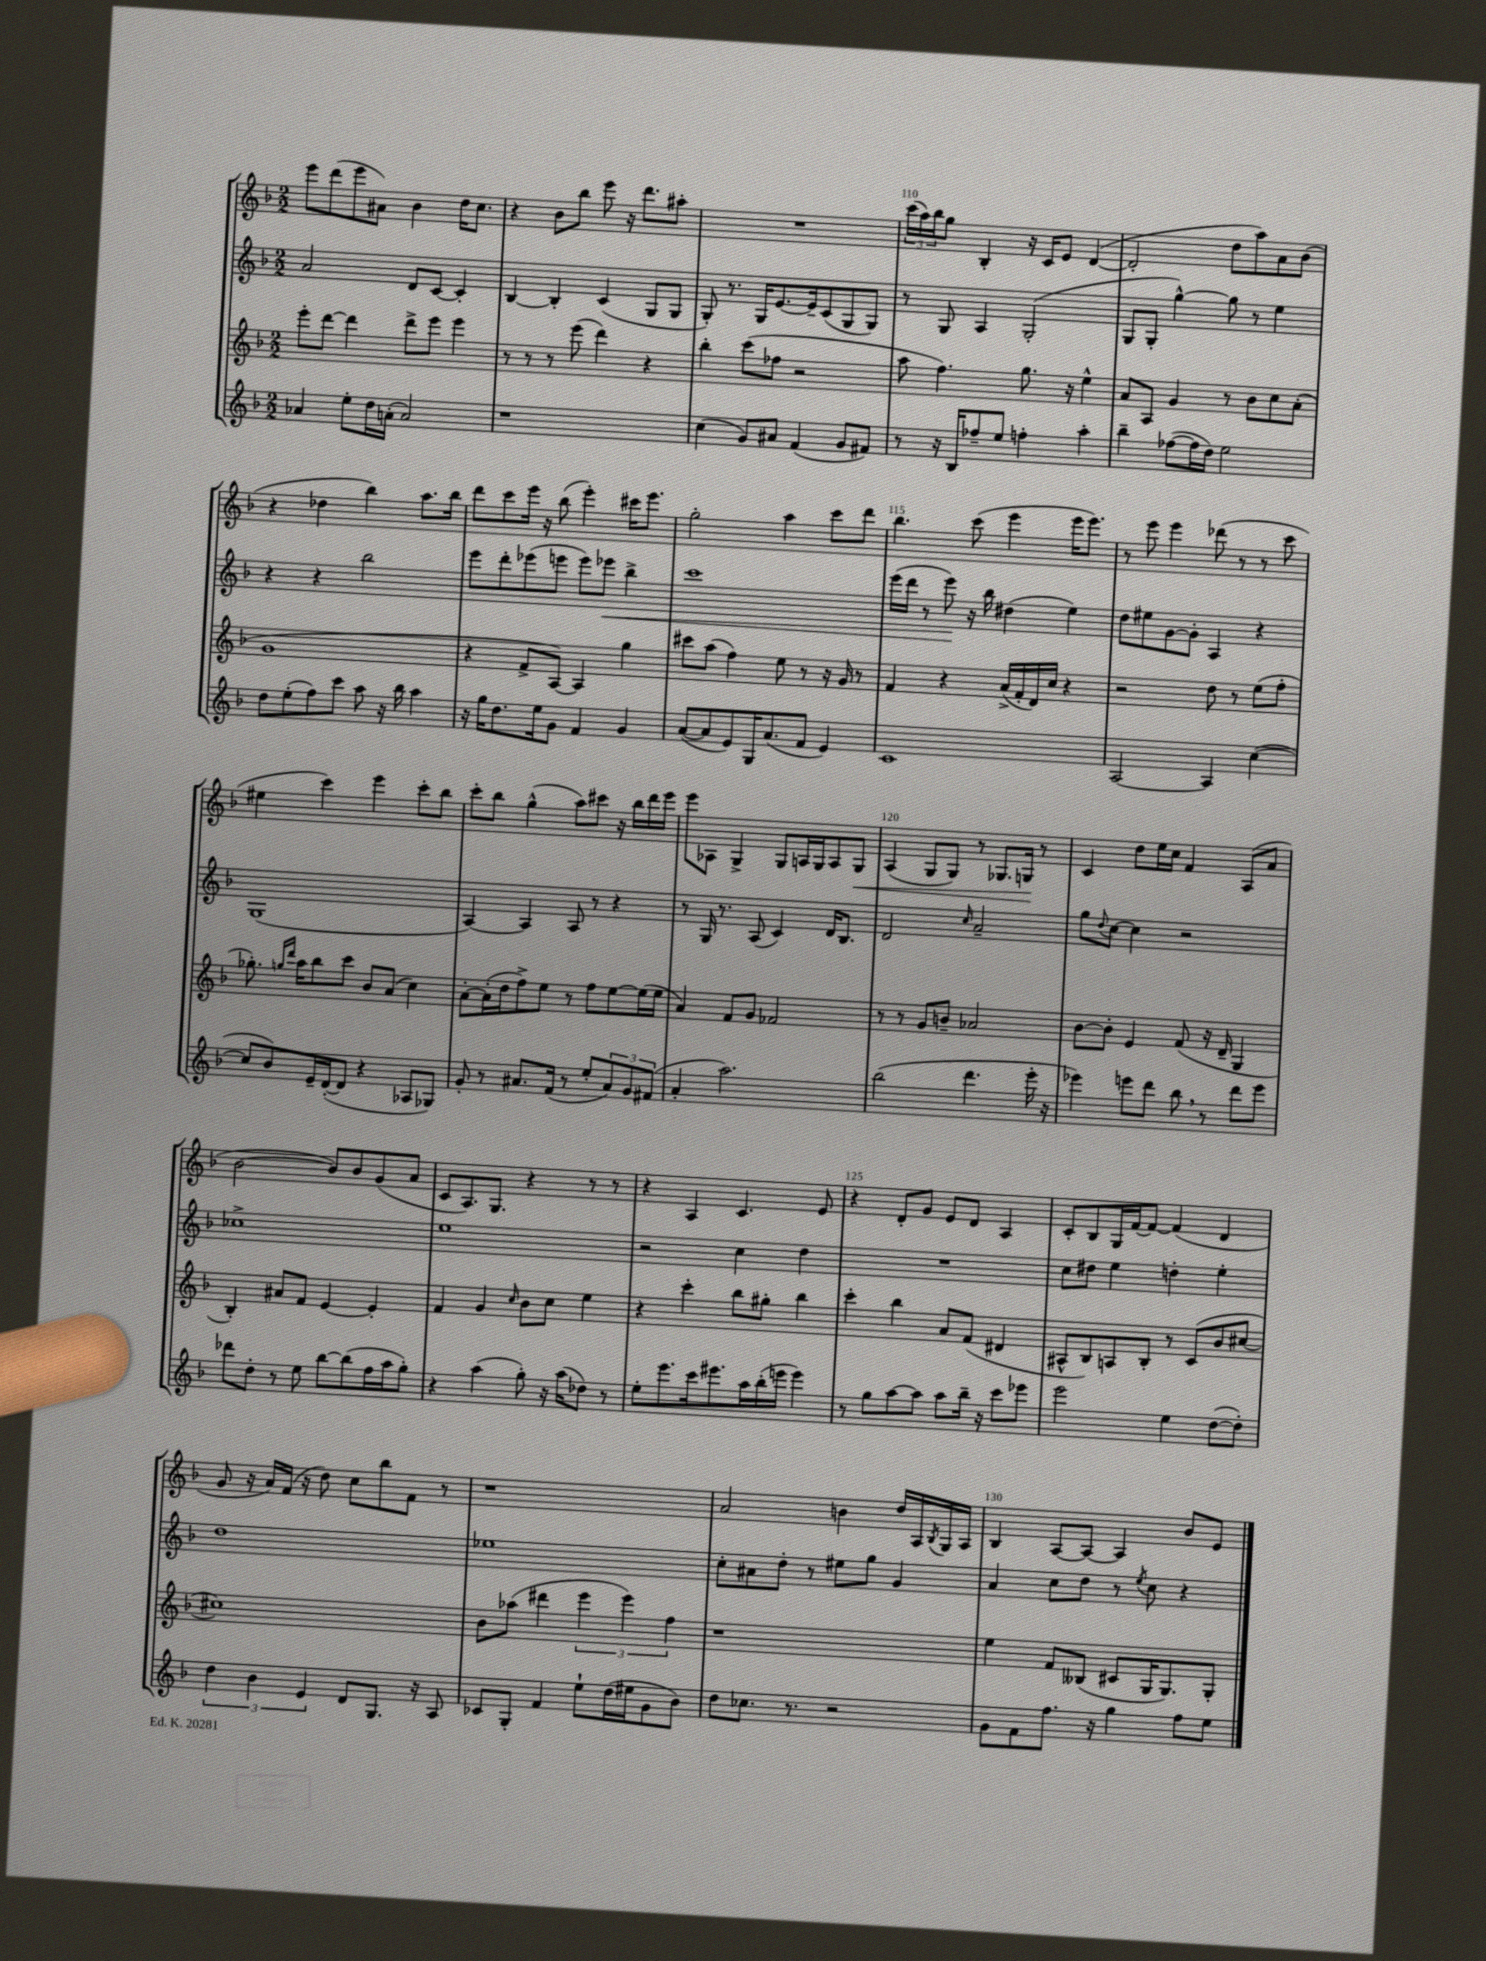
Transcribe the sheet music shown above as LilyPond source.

<<
\new StaffGroup <<
\new Staff = "s0" {
    \clef treble \key f \major \numericTimeSignature \time 2/2
    e'''8 d'''8( e'''8 ais'8) bes'4 d''16 c''8. |
    r4 bes'8 bes''8 e'''8 r16 d'''8. ais''8-. |
    R1 |
    \tuplet 3/2 { c'''16( a''16) bes''16 } g''8 bes4-. r16 c'16 e'8 d'4~( |
    d'2-. d''8 a''8) a'8 bes'8( |
    r4 des''4 bes''4) a''8. bes''16 |
    d'''8 c'''8 e'''16 r16 bes''8( e'''4-.) cis'''16 e'''8. |
    g''2-. a''4 c'''8 d'''8 |
    bes''4. c'''8( e'''4 e'''16 e'''8.) |
    r8 e'''8 e'''4 des'''8( r8 r8 c'''8 |
    eis''4 c'''4) e'''4 c'''8-. bes''8 |
    c'''8-. bes''8 g''4-^( a''8) cis'''8 r16 bes''16 d'''16 e'''16 |
    e'''8 aes8 g4-> g8 a16 g16 a8 g8\< |
    a4( g8 g8) r8 ges8. g16\! r8 |
    c'4 d''8 e''16 c''16 f'4 a8( a'8 |
    bes'2~ bes'8) bes'8 g'8( a'8 |
    c'8 a8.) g8. r4 r8 r8 |
    r4 a4 c'4. e'8 |
    r4 d'8-. g'8 e'8 d'8 a4 |
    c'8-. bes8 g16 f'16~ f'8~ f'4( d'4 |
    g'8 r16 a'16) f'16( r16 d''8) c''8 bes''8 f'8 r8 |
    r1 |
    a'2 b'4 d''16 a16 \acciaccatura { bes8 } g16 a16 |
    bes4 a8~ a8~ a4 bes'8 e'8 \bar "|." |
}
\new Staff = "s1" {
    \clef treble \key f \major \numericTimeSignature \time 2/2
    a'2 d'8 c'8~ c'4-. |
    bes4~ bes4-. c'4( g8 g8 |
    g8-.) r8. g16 e'8.~ e'16-- c'8( g8 g8) |
    r8 g8 a4 g2-.( |
    g8 g8-. g''4~-^) g''8 r8 e''4 |
    r4 r4 bes''2 |
    e'''8 d'''8-. ees'''8( e'''8 e'''8) ees'''8\< bes''4-> |
    c'''1 |
    e'''16( d'''16 r8 e'''8\!) r16 bes''16 dis''4( e''4) |
    d''8 eis''8 g'8~ g'8-. a4 r4 |
    g1( |
    a4~) a4 a8 r8 r4 |
    r8 g16 r8. a8( c'4) d'16 bes8. |
    d'2 \grace { c''16 } a'2-- |
    g''8 \appoggiatura { d''8 } c''8~ c''4 r2 |
    ces''1-> |
    e''1 |
    r2 c''4 d''4 |
    R1 |
    c''8 dis''8 e''4 d''4-. e''4-. |
    d''1 |
    ees''1 |
    c''8-. ais'8 d''8-. r8 eis''8 g''8 g'4 |
    a'4 c''8 d''8 r8 \acciaccatura { e''8 } c''8 r4 \bar "|." |
}
\new Staff = "s2" {
    \clef treble \key f \major \numericTimeSignature \time 2/2
    e'''8-. d'''8~ d'''4 d'''8-> e'''8 e'''4 |
    r8 r8 r8 e'''8( d'''4) r4 |
    bes''4-. c'''8( fes''8 r2 |
    a''8 f''4.) g''8. r16 e''4-^ |
    a'8 a8 g'4 r8 bes'8 c''8 a'8-.( |
    g'1 |
    r4 f'8-> a8~) a4 g''4 |
    cis'''8 a''8( f''4) e''8 r8 r16 g'16 r8 |
    f'4 r4 a'16->( f'16-. d'16) c''16 r4 |
    r2 d''8 r8 e''8( f''8-. |
    ges''8.-.) \grace { g''16 d'''16 } a''16 bes''8 c'''8 bes'8 a'8( c''4) |
    a'8~-. a'16-.( d''16 f''8->) e''8 r8 f''8 e''8~ e''16( e''16 |
    a'4) f'8 g'8 fes'2 |
    r8 r8 g'8 b'8-- aes'2 |
    bes'8~ bes'8-. e'4 f'8( r16 d'16-- g4 |
    bes4-.) ais'8 f'8 e'4~ e'4-. |
    f'4 g'4 \grace { c''16 } bes'8 c''8 e''4 |
    r4 c'''4-. bes''8 gis''8-. bes''4 |
    c'''4-. bes''4 a'8 f'8( dis'4 |
    ais8-^ bes8) a8 bes8-. r8 c'8( bes'8 cis''8~ |
    cis''1) |
    bes'8 aes''8( dis'''4 \tuplet 3/2 { e'''4 e'''4) f''4 } |
    r1 |
    e''4 f'8 beses8( cis'8 g16 g8.) g8-. \bar "|." |
}
\new Staff = "s3" {
    \clef treble \key f \major \numericTimeSignature \time 2/2
    aes'4 e''8-. d''16 a'16-.( a'2) |
    r1 |
    c''4( g'8) ais'8 f'4( g'8 fis'8) |
    r8 r16 bes16 fes''8-- e''8 f''4-. a''4-. |
    bes''4-- fes''8~( fes''16 d''16) e''2 |
    d''8 e''8-.( f''8) c'''8 a''8 r16 bes''16 a''4 |
    r16 g''16 d''8. e''16 g'8 f'4 g'4 |
    a'8~( a'8 e'8) g16 a'8.( f'8 e'4) |
    c'1 |
    a2~ a4 c''4~( |
    c''8 bes'8) e'16-- d'16~-.( d'8 r4 aes8 ges8) |
    g'8-. r8 ais'8. f'16( r8 e''8-. \tuplet 3/2 { ais'8) g'8 fis'8( } |
    a'4-. a''2.) |
    bes''2( d'''4. e'''16-. r16 |
    ees'''4) e'''8 d'''8 bes''8 \breathe r8 d'''8 e'''8 |
    des'''8 d''8-. r8 e''8 bes''8~ bes''8( f''16 a''16 g''8-.) |
    r4 a''4( g''8-.) r16 a''16( des''8) r8 |
    e''8-. e'''8. c'''16 eis'''8. a''16 bes''16-.( e'''16 e'''4) |
    r8 g''8 a''8~ a''8 a''8 bes''16-- r16 c'''8 ees'''8 |
    e'''2 e''4 d''8~( d''8-.) |
    \tuplet 3/2 { d''4 bes'4 e'4 } d'8 g8. r16 a8 |
    ces'8 g8-. f'4 e''8-! d''16( eis''16 g'8 bes'8) |
    d''8 ces''8. r8. r2 |
    g'8 f'8 f''8. r16 g''4 f''8 e''8 \bar "|." |
}
>>
>>
\layout { \context { \Score currentBarNumber = #107 \override BarNumber.break-visibility = ##(#f #t #t) barNumberVisibility = #(every-nth-bar-number-visible 5) } }
